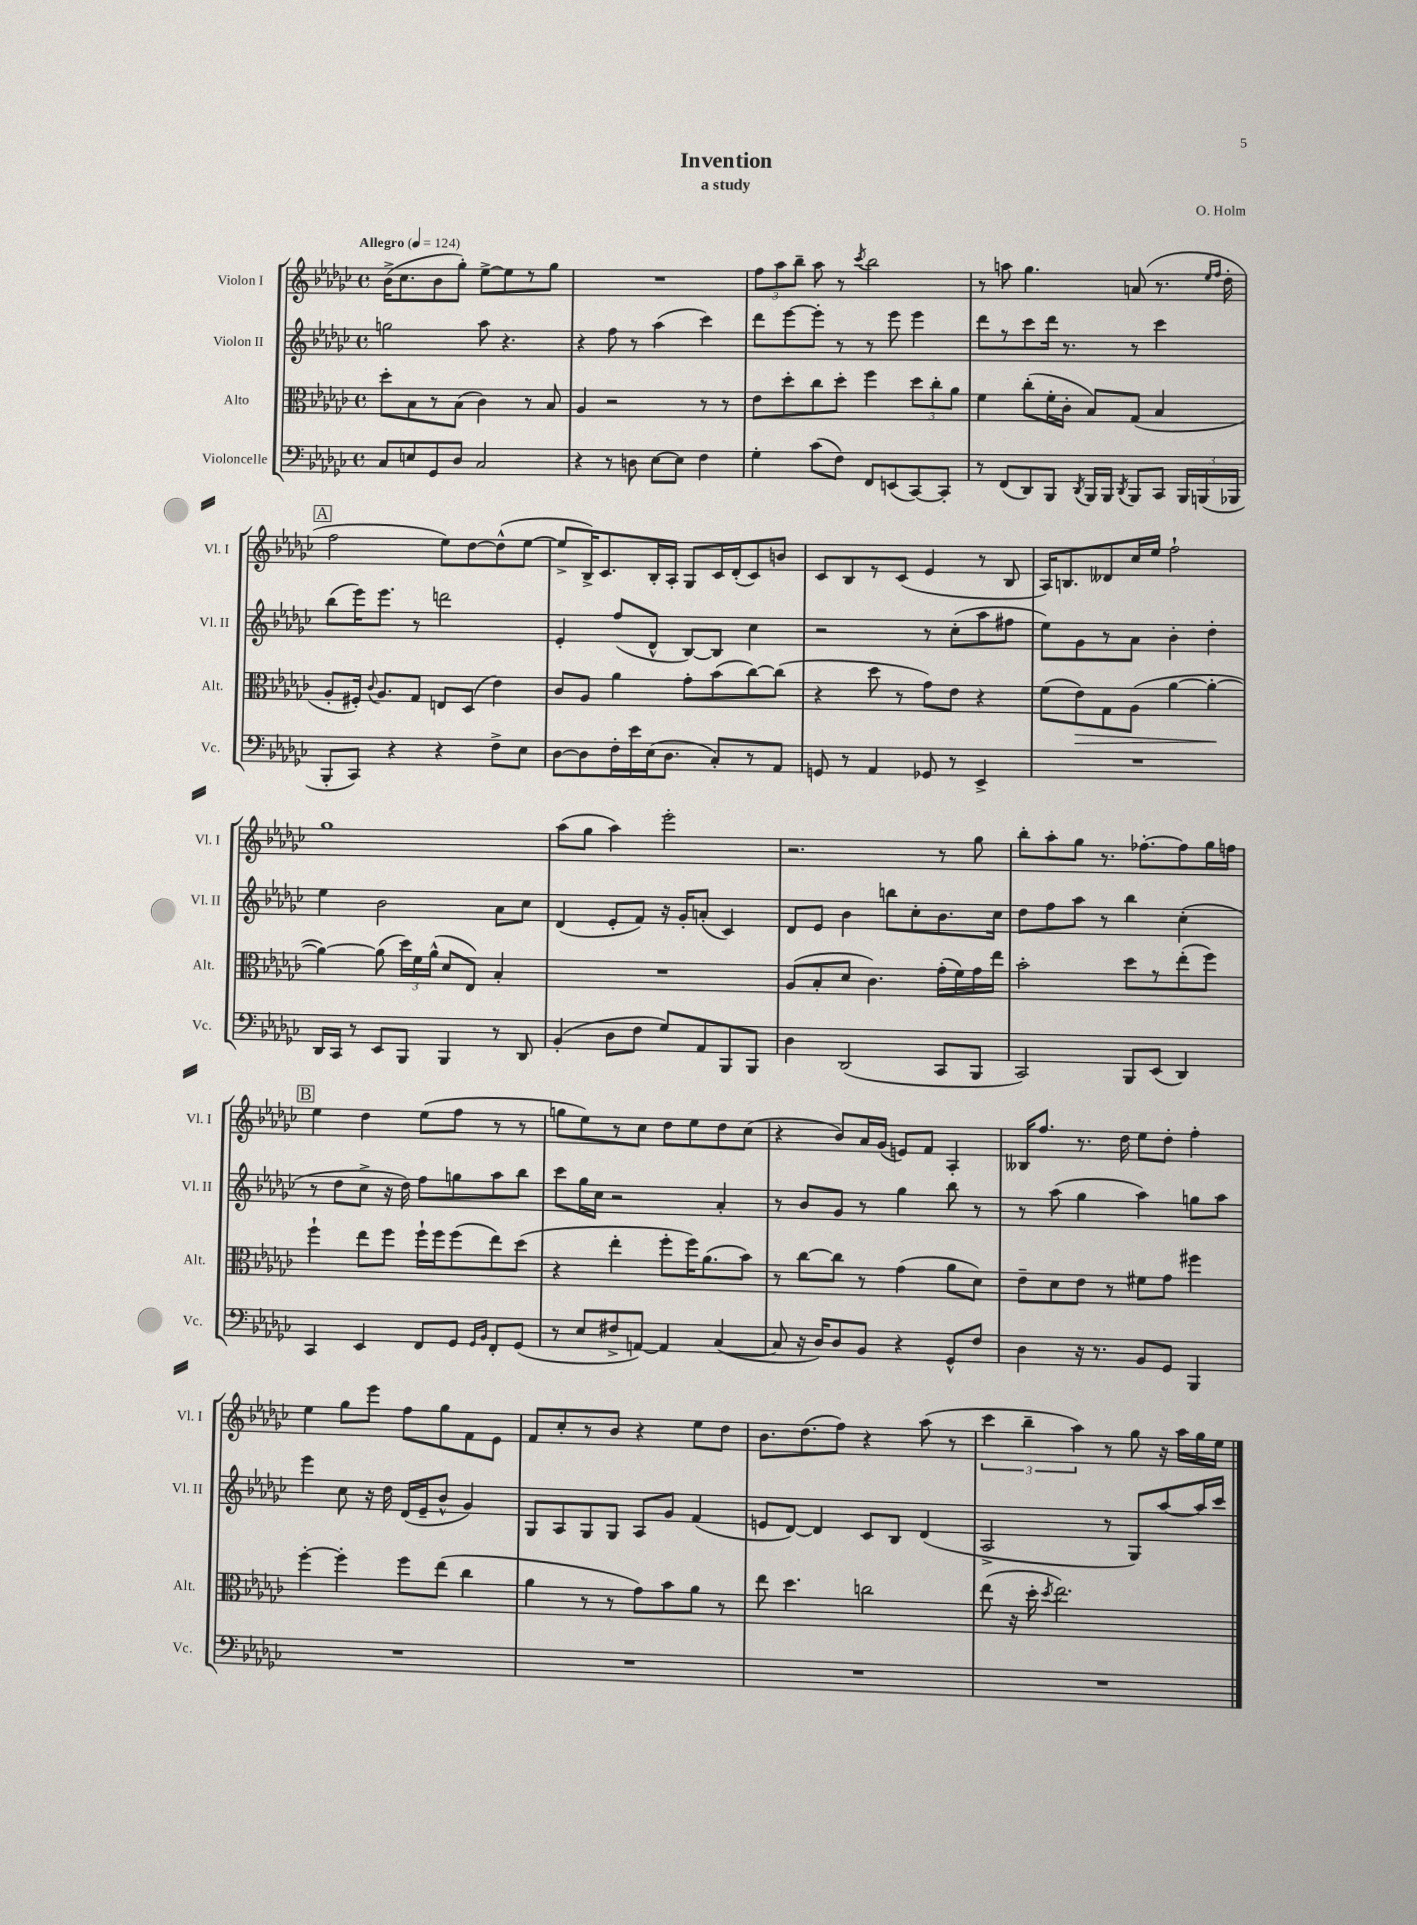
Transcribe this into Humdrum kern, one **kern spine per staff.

**kern	**kern	**kern	**kern
*staff4	*staff3	*staff2	*staff1
*clefF4	*clefC3	*clefG2	*clefG2
*k[b-e-a-d-g-c-]	*k[b-e-a-d-g-c-]	*k[b-e-a-d-g-c-]	*k[b-e-a-d-g-c-]
*M4/4	*M4/4	*M4/4	*M4/4
*met(c)	*met(c)	*met(c)	*met(c)
*MM124	*MM124	*MM124	*MM124
8C-	8dd-'	2gg	(16b-^
.	.	.	8.cc-
8E	8B-	.	.
8GG-	8r	.	8b-
8D-	(8B-	.	8gg-')
2C-	4c-)	8aa-	[8ee-^
.	.	4.r	8ee-]
.	8r	.	8r
.	8B-	.	8gg-
=	=	=	=
4r	4A-	4r	1r
8r	2r	8ff	.
8D	.	8r	.
[8E-	.	(4aa-	.
8E-]	.	.	.
4F	8r	4ccc-)	.
.	8r	.	.
=	=	=	=
4G-'	8e-	8ddd-	12ff
.	.	.	12aa-
.	8dd-'	[8eee-	.
.	.	.	12bb-~
(8c-	8cc-	8eee-']	8aa-
8F)	8dd-'	8r	8r
.	.	.	8qccc-
8FF	4ff	8r	2bb-
(8EE	.	8eee-	.
[8CC-)	12dd-	4eee-	.
.	12cc-'	.	.
8CC-']	.	.	.
.	12a-	.	.
=	=	=	=
8r	4f	8ddd-	8r
(8FF	.	8r	8aa
8DD-)	(8cc-'	8ccc-	4.gg-
8BBB-	16f'	16ddd-	.
.	16c-'	8.r	.
8qDD-	.	.	.
16BBB-	8B-)	.	.
16BBB-	.	.	.
8qDD-	.	.	.
8BBB-	(8G-	8r	(8a
8CC-	4B-	4ccc-	8.r
24BBB-	.	.	.
(24BBB	.	.	.
.	.	.	16qqee-
.	.	.	16qqff
.	.	.	16dd-'
24BBB-	.	.	.
=	=	=	=
8BBB-'	8A-'	(8bb-	2ff
8CC-)	16F#')	16eee-)	.
.	8qqc-	.	.
.	8.A-	8.eee-	.
4r	.	.	.
.	8G-	8r	.
4r	8E	2ddd	8ee-)
.	(8D-	.	[8dd-
8F^	4e-)	.	(8dd-^^]
8E-	.	.	[8ee-
=	=	=	=
[8D-	8c-	4e-'	8ee-^]
8D-]	8A-	.	16B-^)
.	.	.	8.c-
16F'	4a-	(8ff	.
16e-	.	.	.
(16E-	.	8d-^^	16B-'
8.D-	.	.	16A-'
.	8g-'	[8B-)	8G-
8C-')	(8b-	8B-]	16c-
.	.	.	(16d-'
8r	[8cc-)	4cc-	8c-)
8AA-	(8cc-]	.	8b
=	=	=	=
8GG	4r	2r	8c-
8r	.	.	8B-
4AA-	8dd-	.	8r
.	8r	.	(8c-
8GG-	8g-)	8r	4e-
8r	8e-	(8cc-'	.
4EE-^	4r	8aa-	8r
.	.	8ff#	8B-
=	=	=	=
1r	(8f	8ee-)	16A-)
.	.	.	8.B
.	8e-)	8g-	.
.	8G-	8r	8d--
.	(8A-	8a-	16cc-
.	.	.	16ee-
.	[4a-	4b-'	2ff`
.	4a-'_	4dd-'	.
=	=	=	=
16DD-	4a-_)	4ee-	1gg-
16CC-	.	.	.
8r	.	.	.
8EE-	(8a-]	2b-	.
8BBB-	24dd-)	.	.
.	24f	.	.
.	(24a-^^	.	.
4BBB-	8d-	.	.
.	8E-)	.	.
8r	4B-'	8a-	.
8DD-	.	8cc-	.
=	=	=	=
(4BB-'	1r	(4d-	(8aa-
.	.	.	8gg-
8D-	.	8e-'	4aa-)
8F	.	8f)	.
8G-)	.	16r	2eee-'
.	.	16g-'	.
8AA-	.	(8a'	.
8BBB-	.	4c-)	.
8BBB-	.	.	.
=	=	=	=
4D-	(8A-	8d-	2.r
.	8B-'	8e-	.
(2DD-	8d-	4b-	.
.	4.c-)	.	.
.	.	8bb	.
.	.	8cc-'	.
8CC-	(16g-'	8.b-	8r
.	16f)	.	.
8BBB-	16g-	.	8gg-
.	16ee-	16cc-	.
=	=	=	=
2CC-)	2b-'	8dd-	8bb-'
.	.	8ff	8aa-'
.	.	8aa-	8gg-
.	.	8r	8.r
8BBB-	8dd-	4bb-	.
.	.	.	[8.ff-'
(8EE-	8r	.	.
4DD-)	(8ee-'	(4cc-'	8ff-]
.	8ff)	.	16gg-
.	.	.	16ff
=	=	=	=
4CC-	4ff`	8r	4ee-
.	.	8dd-	.
4EE-	8ee-	8cc-^	4dd-
.	8ff	16r	.
.	.	16dd-)	.
8FF	16ff`	8ff	(8ee-
.	16ff	.	.
8GG-	(8ff	8gg	8ff
16qqGG-	.	.	.
16qqBB-	.	.	.
8FF'	8ee-)	8aa-	8r
(8GG-	(8dd-	8bb-	8r
=	=	=	=
8r	4r	8ccc-	8gg
8E-	.	16gg-	8ee-)
.	.	16cc-	.
8F#^	4ee-'	2r	8r
[8AA)	.	.	8cc-
4AA]	8ff'	.	8dd-
.	16ff)	.	8ee-
.	(8.a-	.	.
([4C-	.	4a-'	8dd-
.	8b-)	.	(8cc-
=	=	=	=
8C-]	8r	8r	4r
16r	[8cc-	8b-	.
16D-)	.	.	.
8D-	8cc-]	8g-	8b-)
8BB-	8r	8r	16a-
.	.	.	(16g-
4r	(4g-	4gg-	8e)
.	.	.	8f
8GG-^^	8a-	8bb-	4A-'
8F	8d-)	8r	.
=	=	=	=
4D-	8e-~	8r	16B--
.	.	.	8.ff
.	8d-	(8aa-	.
16r	8e-	4gg-	8.r
8.r	.	.	.
.	8r	.	.
.	.	.	16dd-
8BB-	8f#	4aa-)	8ee-
8GG-	8g-	.	8dd-'
4BBB-	4ff#	8gg	4ff'
.	.	8aa-	.
=	=	=	=
1r	[4ff'	4eee-	4ee-
.	4ff']	8cc-	8gg-
.	.	16r	8eee-
.	.	16dd-	.
.	8ff	(16d-	8ff
.	.	16e-~	.
.	(8ee-	8b-^^	8gg-
.	4cc-	4g-)	8f
.	.	.	8e-
=	=	=	=
1r	4a-	8G-	8f
.	.	8A-	8cc-'
.	8r	8G-	8r
.	8r	8G-	8b-
.	8g-)	8A-	4r
.	8b-	8g-	.
.	8a-	(4f	8ee-
.	8r	.	8dd-
=	=	=	=
1r	8ee-	8e	8.b-
.	4.dd-	[8d-)	.
.	.	.	(8.dd-
.	.	4d-]	.
.	.	.	8ff)
.	2cc	8c-	4r
.	.	8B-	.
.	.	(4d-	(8aa-
.	.	.	8r
=	=	=	=
1r	(8ee-	2A-^	6ccc-
.	16r	.	.
.	.	.	6bb-~
.	16dd-'	.	.
.	8qdd-	.	.
.	2.ee-)	.	.
.	.	.	6aa-)
.	.	8r	8r
.	.	8G-)	8gg-
.	.	[8aa-	16r
.	.	.	16aa-
.	.	16aa-]	16gg-
.	.	16ccc-	16ee-
==	==	==	==
*-	*-	*-	*-
